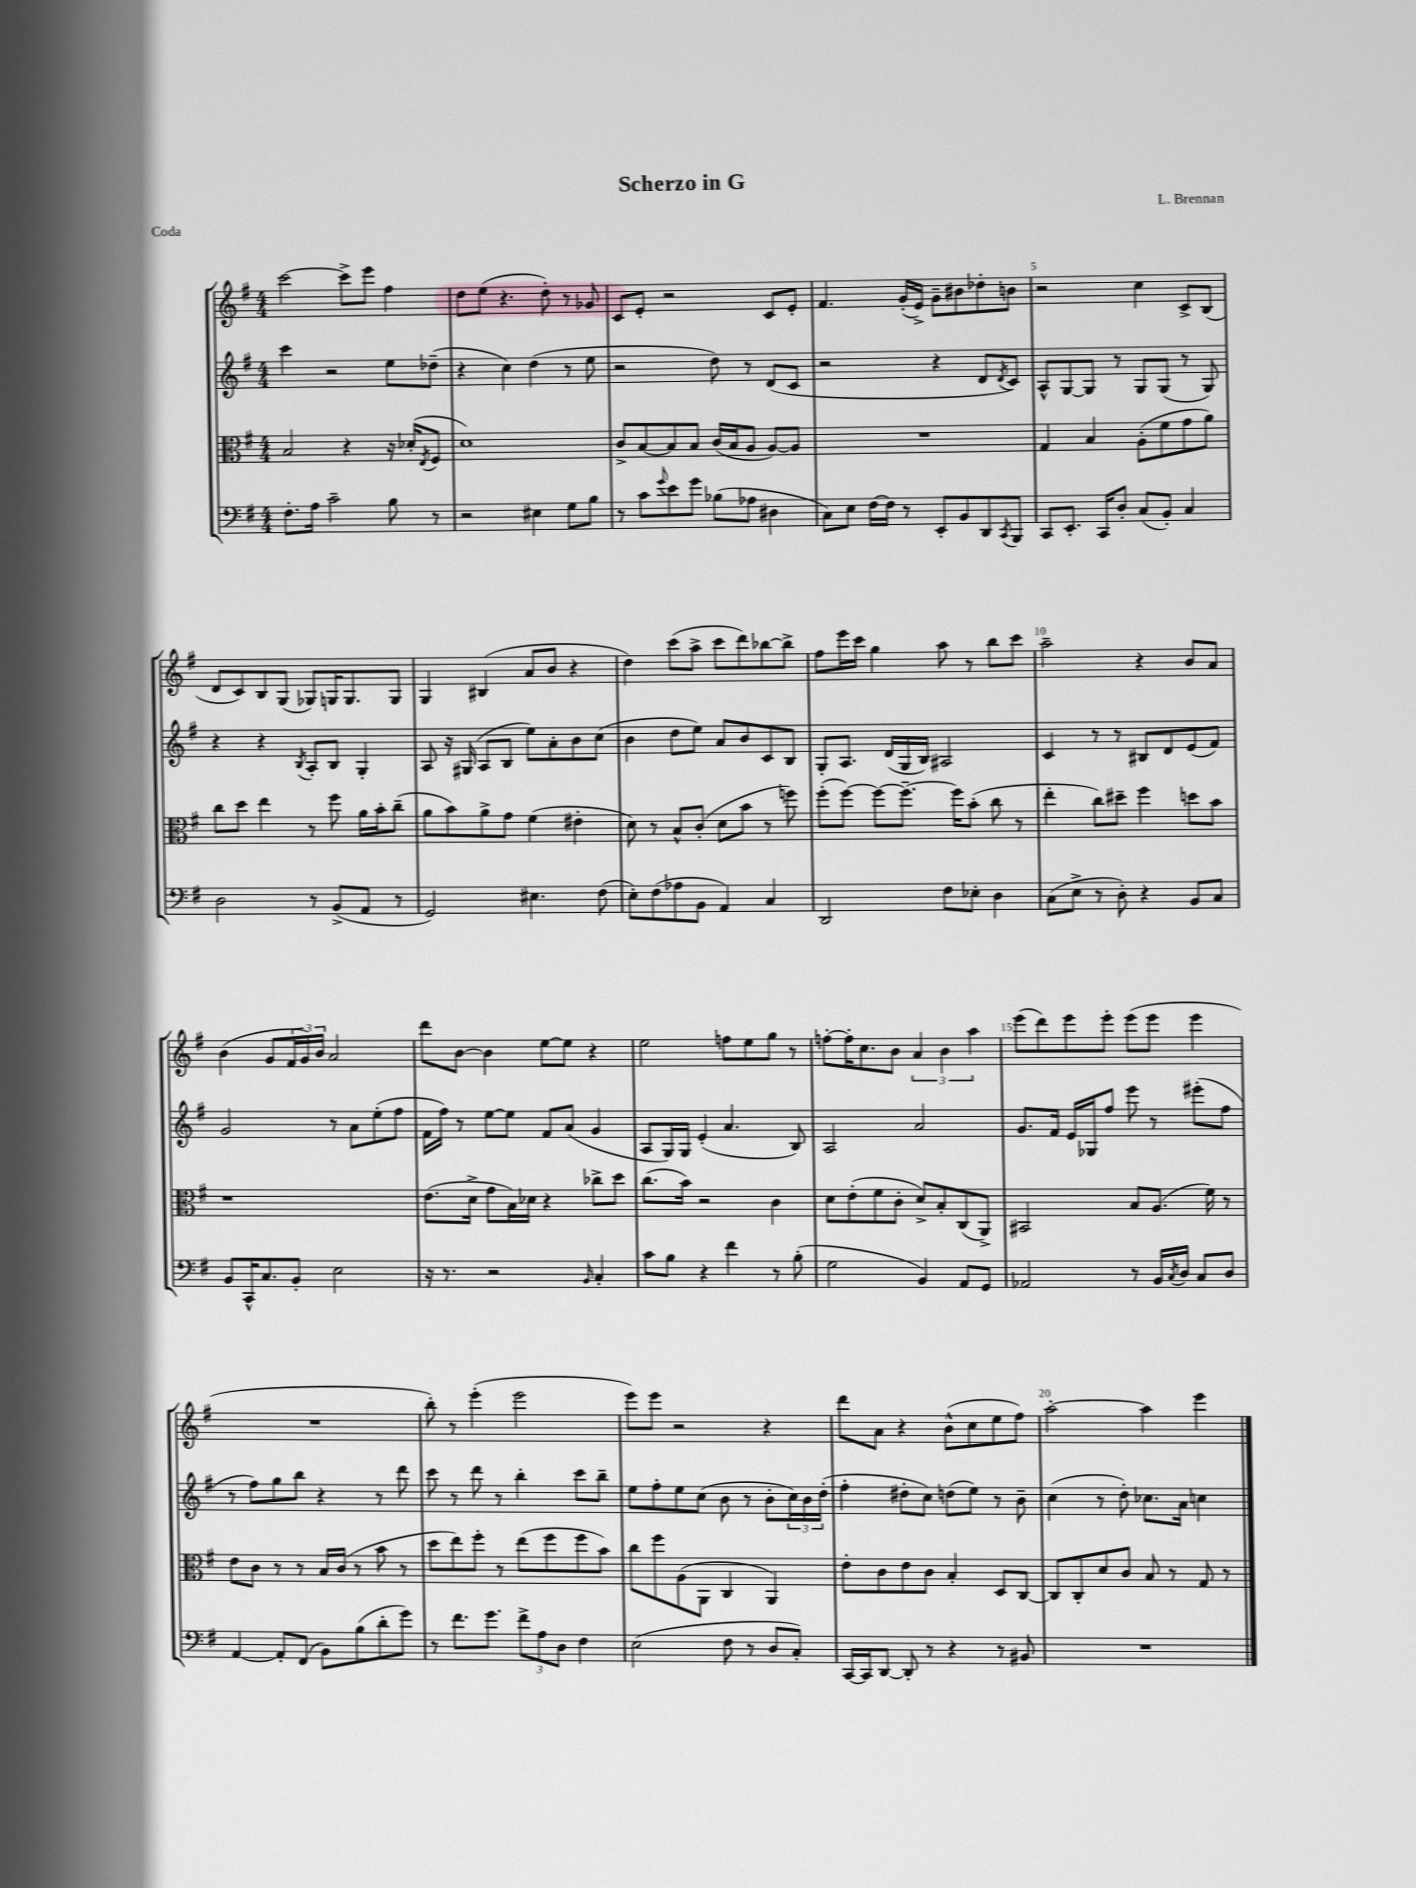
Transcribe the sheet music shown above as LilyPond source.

\header { title = "Scherzo in G" composer = "L. Brennan" piece = "Coda" }
<<
\new StaffGroup <<
\new Staff = "s0" {
    \clef treble \key g \major \numericTimeSignature \time 4/4
    c'''2~ c'''8-> e'''8 fis''4 |
    d''8 e''8( r4. d''8-.) r8 ges'8 |
    c'8 e'8-. r2 c'8 e'8-. |
    fis'4. g'16-.( e'16->) g'8-- bis'8 des''8-. b'8 |
    r2 c''4 c'8-> b8( |
    d'8 c'8) b8 g8( ges8) g16 g8. g8 |
    g4 bis4( a'8 b'8 r4 |
    d''4) c'''8( a''8-> c'''8 d'''8) bes''8~ bes''8-> |
    fis''8 e'''16 c'''16 g''4 a''8 r8 b''8 c'''8 |
    a''2-- r4 b'8 a'8 |
    b'4( g'8 \tuplet 3/2 { fis'16 g'16) b'16 } a'2 |
    d'''8 b'8~ b'4 e''8~ e''8 r4 |
    e''2 f''8 e''8 g''8 r8 |
    f''8~-. f''16-. c''8. b'8 \tuplet 3/2 { a'4 b'4 a''4 } |
    e'''8( d'''8) e'''8 e'''8-. e'''8( e'''8 e'''4 |
    R1 |
    b''8-.) r8 e'''4-.( e'''2 |
    e'''8) e'''8 r2 r4 |
    d'''8 a'8 r4 b'8-^( c''8 e''8 fis''8) |
    a''2~-. a''4 e'''4 \bar "|." |
}
\new Staff = "s1" {
    \clef treble \key g \major \numericTimeSignature \time 4/4
    c'''4 r2 e''8 des''8--( |
    r4 c''4) d''4( r8 e''8 |
    r2 d''8) r8 d'8( c'8 |
    r2 r4 d'8 \acciaccatura { d'8 } c'8) |
    a8-^ g8~ g8 r8 g8 g8( r8 g8) |
    r4 r4 \acciaccatura { b8 } a8-. b8 g4-. |
    a8 r16 gis16( a8 b8 e''8) a'8-. b'8 c''8( |
    b'4 d''8 e''8) a'8 b'8 c'8 b8 |
    g8-. a8. d'16( g16 b16) ais2 |
    c'4 r8 r8 bis8 d'8 e'8( fis'8) |
    g'2 r8 a'8 e''8-.( fis''8 |
    fis'16 fis''16) r8 e''8~ e''8 fis'8 a'8( g'4 |
    a8 g16) g16 e'4-.( a'4. b8) |
    a2 a'2 |
    g'8. fis'16 e'16 ges16 fis''8 e'''8 r8 eis'''8-.( fis''8 |
    r8 fis''8) g''8 b''8 r4 r8 d'''8 |
    c'''8 r8 d'''8 r8 b''4-. c'''8 b''8-- |
    e''8 fis''8-. e''8 c''8( b'8 r8 b'8-. \tuplet 3/2 { c''16) b'16 d''16-.( } |
    fis''4-. dis''8-. c''8) d''8( e''8) r8 b'8-- |
    c''4( r8 d''8-.) ces''8. a'16 c''4 \bar "|." |
}
\new Staff = "s2" {
    \clef alto \key g \major \numericTimeSignature \time 4/4
    b2 r4 r16 des'16-.( \acciaccatura { e8 } fis8 |
    d'1) |
    c'8-> b8~ b8 b8 c'16( b16 a8 a8~) a8 |
    R1 |
    g4 b4 a8-.( fis'8 g'8 a'8) |
    c''8 d''8 e''4 r8 fis''8 a'16 b'16-. c''8--( |
    a'8 b'8) a'8-> g'8 fis'4( eis'4-. |
    d'8) r8 b8-^ c'8-.( d'8 b'8 r8 f''8) |
    fis''8-.( fis''8~) fis''8~ fis''8.~-- fis''16 b'8-.( c''8 r8 |
    e''4-. c''8) dis''8-- fis''4 d''8 b'8 |
    r1 |
    e'8.( d'16-> g'8 b16) des'16 r4 ces''8-> d''8 |
    c''8.( b'16) r2 c'4 |
    d'8 e'8-.( fis'8 c'8-. d'8->) b8-. c8( a,8->) |
    bis,2 b8 a8.( fis'16) r8 |
    e'8 c'8 r8 r8 b16 c'16( r8 b'8 r8 |
    d''8 e''8) fis''8-. r8 e''8( fis''8 fis''8 b'8) |
    c''8 fis''8 a8( a,8 c4 a,4) |
    e'8-. c'8 e'8 c'8 b4-. d8 c8~ |
    c8 c8-. d'8 c'8 b8 r8 g8 r8 \bar "|." |
}
\new Staff = "s3" {
    \clef bass \key g \major \numericTimeSignature \time 4/4
    fis8.-. a16 c'2-- b8 r8 |
    r2 eis4 g8 b8 |
    r8 c'8 \appoggiatura { g'8 } e'8 g'8 bes8( aes8 dis4 |
    c8) e8 fis16~ fis16 r8 e,8-. b,8 d,8 \acciaccatura { c,8 } b,,8 |
    c,8 e,8.-. c,16 d8-. c8( b,8-.) c4 |
    d2 r8 b,8->( a,8 r8 |
    g,2) eis4. fis8( |
    e8-.) fis8( aes8 b,8 a,4) c4 |
    d,2 fis8 ees8-. d4 |
    c8( e8-> r8 d8-.) r4 b,8 c8 |
    b,8 c,16-^ c8. b,8-. e2 |
    r16 r8. r2 \grace { b,16 } c4-. |
    c'8 b8 r4 fis'4 r8 b8-.( |
    g2 b,4) a,8 g,8 |
    aes,2 r8 b,16 \acciaccatura { c8 } d16 c8 d8 |
    a,4~ a,8-. fis,8( b,8) b8( d'8-. g'8) |
    r8 fis'8. g'8. \tuplet 3/2 { fis'8-> a8 d8 } fis4 |
    e2( fis8 r8 d8 c8-.) |
    c,16~ c,16 d,8~ d,8-. r8 r4 r8 bis,8 |
    R1 \bar "|." |
}
>>
>>
\layout { \context { \Score \override BarNumber.break-visibility = ##(#f #t #t) barNumberVisibility = #(every-nth-bar-number-visible 5) } }
